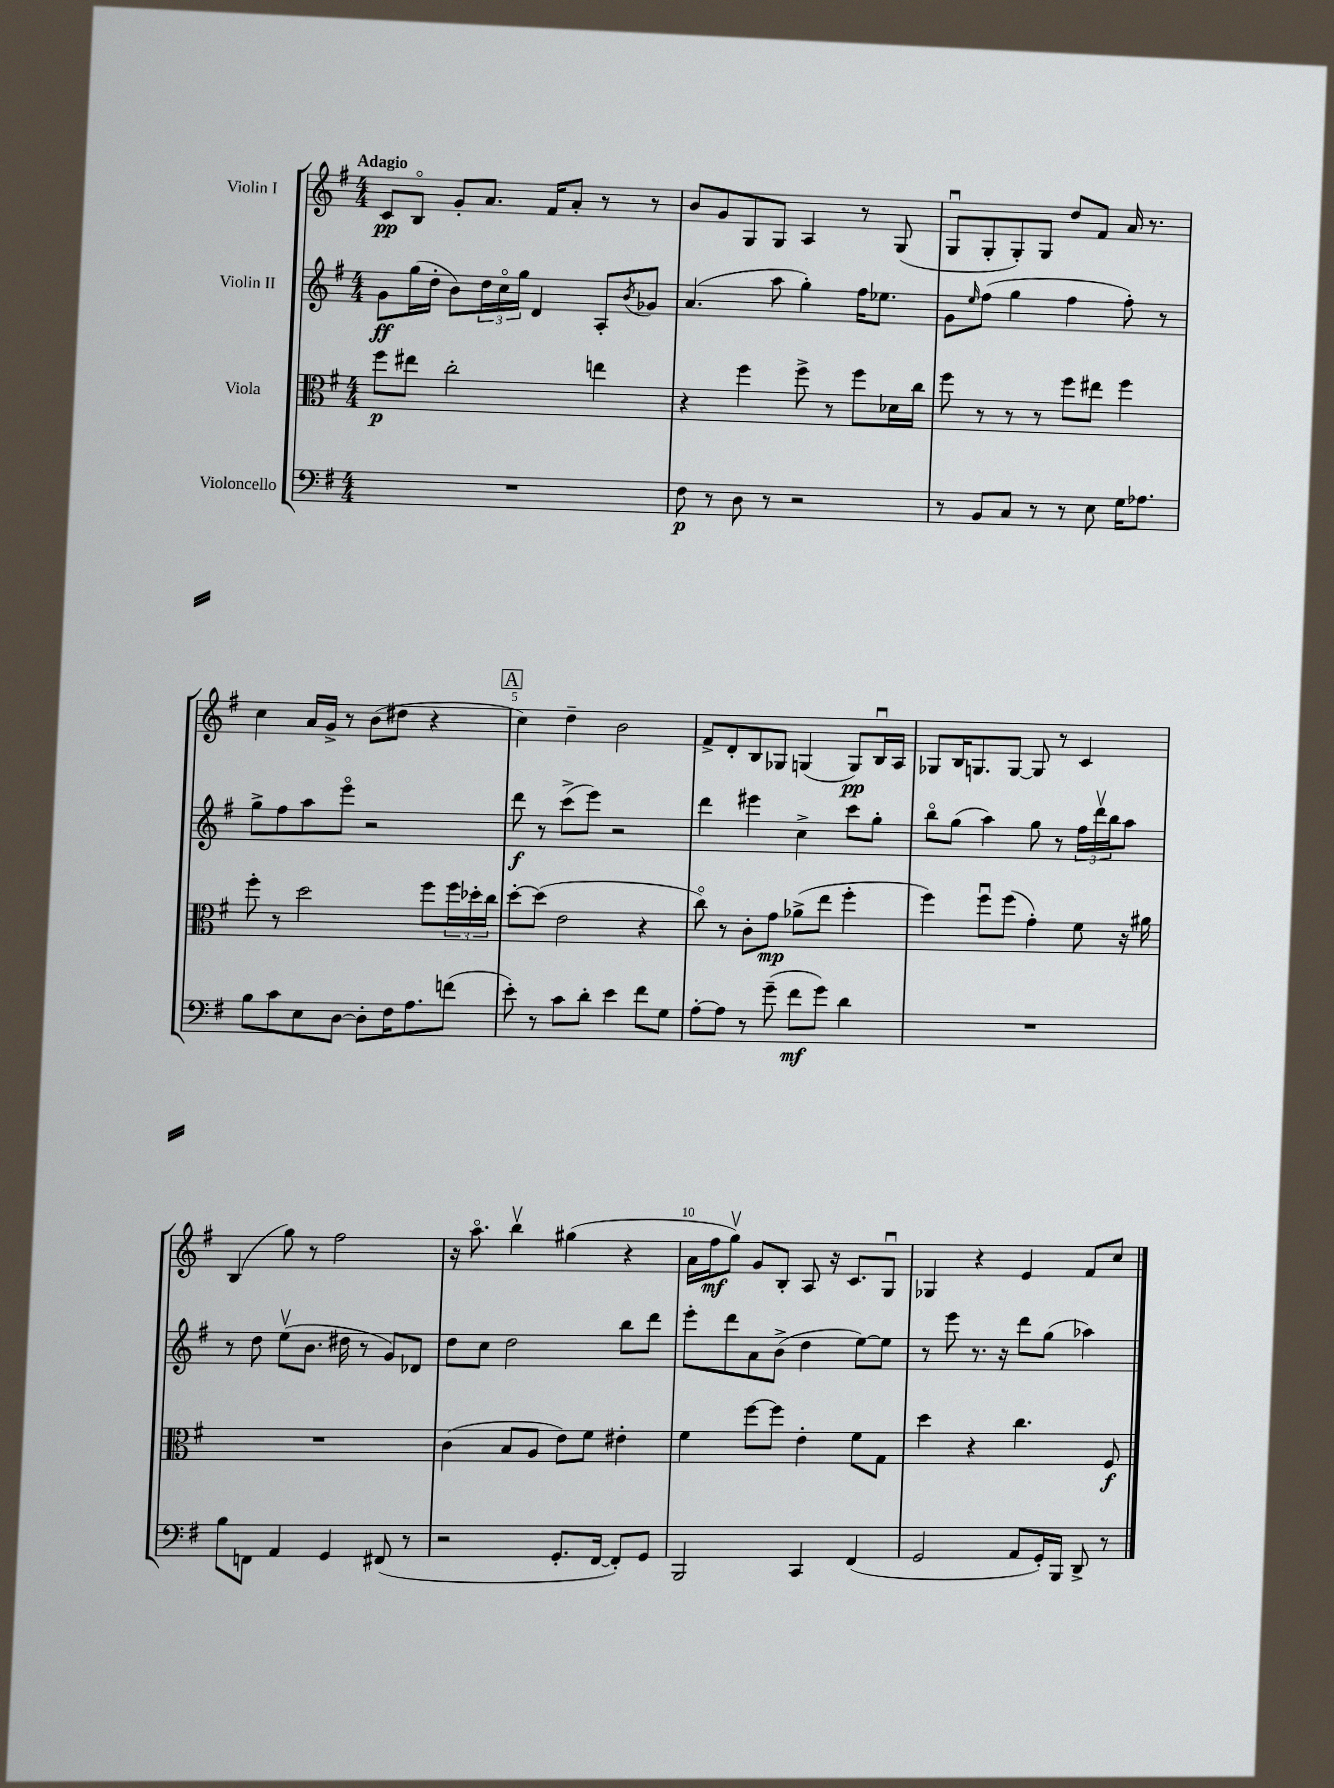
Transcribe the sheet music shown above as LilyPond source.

<<
\new StaffGroup <<
\new Staff = "s0" \with { instrumentName = "Violin I" } {
    \clef treble \key g \major \numericTimeSignature \time 4/4 \tempo "Adagio"
    c'8\pp b8\flageolet g'8-. a'8. fis'16 a'8-. r8 r8 |
    b'8 g'8 g8 g8 a4 r8 g8( |
    g8\downbow g8-. g8-.) g8 d''8 fis'8 a'16 r8. |
    c''4 a'16 g'16-> r8 b'8( dis''8 r4 |
    \mark \markup { \box "A" } c''4) d''4-- b'2 |
    fis'8-> d'8-. b8 ges8 g4( g8\pp) b16\downbow a16 |
    ges8 b16 g8. g8~ g8 r8 c'4 |
    b4( g''8) r8 fis''2 |
    r16 a''8.\flageolet b''4\upbow gis''4( r4 |
    a'16 fis''16\mf g''8\upbow) g'8 b8-. a8 r16 c'8. g8\downbow |
    ges4 r4 e'4 fis'8 c''8 \bar "|." |
}
\new Staff = "s1" \with { instrumentName = "Violin II" } {
    \clef treble \key g \major \numericTimeSignature \time 4/4
    g'8\ff g''16( d''16-. b'8) \tuplet 3/2 { d''16 c''16\flageolet g''16 } d'4 a8-. \acciaccatura { b'8 } ges'8 |
    a'4.( a''8 g''4-.) fis''16 ees''8. |
    g'8 \grace { e''16 } fis''8( g''4 fis''4 fis''8-.) r8 |
    g''8-> fis''8 a''8 e'''8\flageolet r2 |
    \mark \markup { \box "A" } d'''8\f r8 c'''8->( e'''8) r2 |
    d'''4 eis'''4 c''4-> c'''8 g''8-. |
    b''8\flageolet g''8( a''4) g''8 r8 \tuplet 3/2 { fis''16 d'''16\upbow b''16 } a''8 |
    r8 d''8 e''8\upbow( b'8. dis''16 r8 g'8) des'8 |
    d''8 c''8 d''2 b''8 d'''8 |
    e'''8-. d'''8 a'8 b'8->( d''4 e''8~) e''8 |
    r8 e'''8 r8. r16 d'''8 g''8( aes''4) \bar "|." |
}
\new Staff = "s2" \with { instrumentName = "Viola" } {
    \clef alto \key g \major \numericTimeSignature \time 4/4
    fis''8\p eis''8 c''2-. e''4 |
    r4 fis''4 fis''8-> r8 fis''8 des'16 c''16 |
    fis''8 r8 r8 r8 fis''8 eis''8 fis''4 |
    fis''8-. r8 d''2 fis''8 \tuplet 3/2 { fis''16 des''16-. c''16 } |
    \mark \markup { \box "A" } d''8~-. d''8( e'2 r4 |
    c''8\flageolet) r8 c'8-. g'8\mp aes'8->( e''8 fis''4-. |
    fis''4) fis''8\downbow fis''8( g'4-.) fis'8 r16 ais'16 |
    R1 |
    c'4( b8 a8 e'8) fis'8 eis'4-. |
    fis'4 fis''8~ fis''8 e'4-. fis'8 g8 |
    d''4 r4 c''4. fis8\f \bar "|." |
}
\new Staff = "s3" \with { instrumentName = "Violoncello" } {
    \clef bass \key g \major \numericTimeSignature \time 4/4
    R1 |
    fis8\p r8 d8 r8 r2 |
    r8 b,8 c8 r8 r8 e8 g16 aes8. |
    b8 c'8 e8 d8~ d8-. fis16 a8. f'8( |
    \mark \markup { \box "A" } e'8-.) r8 c'8 d'8-. e'4 fis'8 g8 |
    a8~-. a8 r8 g'8--( fis'8\mf g'8) d'4 |
    R1 |
    b8 f,8 a,4 g,4 fis,8( r8 |
    r2 g,8.-. fis,16~ fis,8-.) g,8 |
    b,,2 c,4 fis,4( |
    g,2 a,8 g,16-.) b,,16 d,8-> r8 \bar "|." |
}
>>
>>
\layout { \context { \Score \override BarNumber.break-visibility = ##(#f #t #t) barNumberVisibility = #(every-nth-bar-number-visible 5) } }
